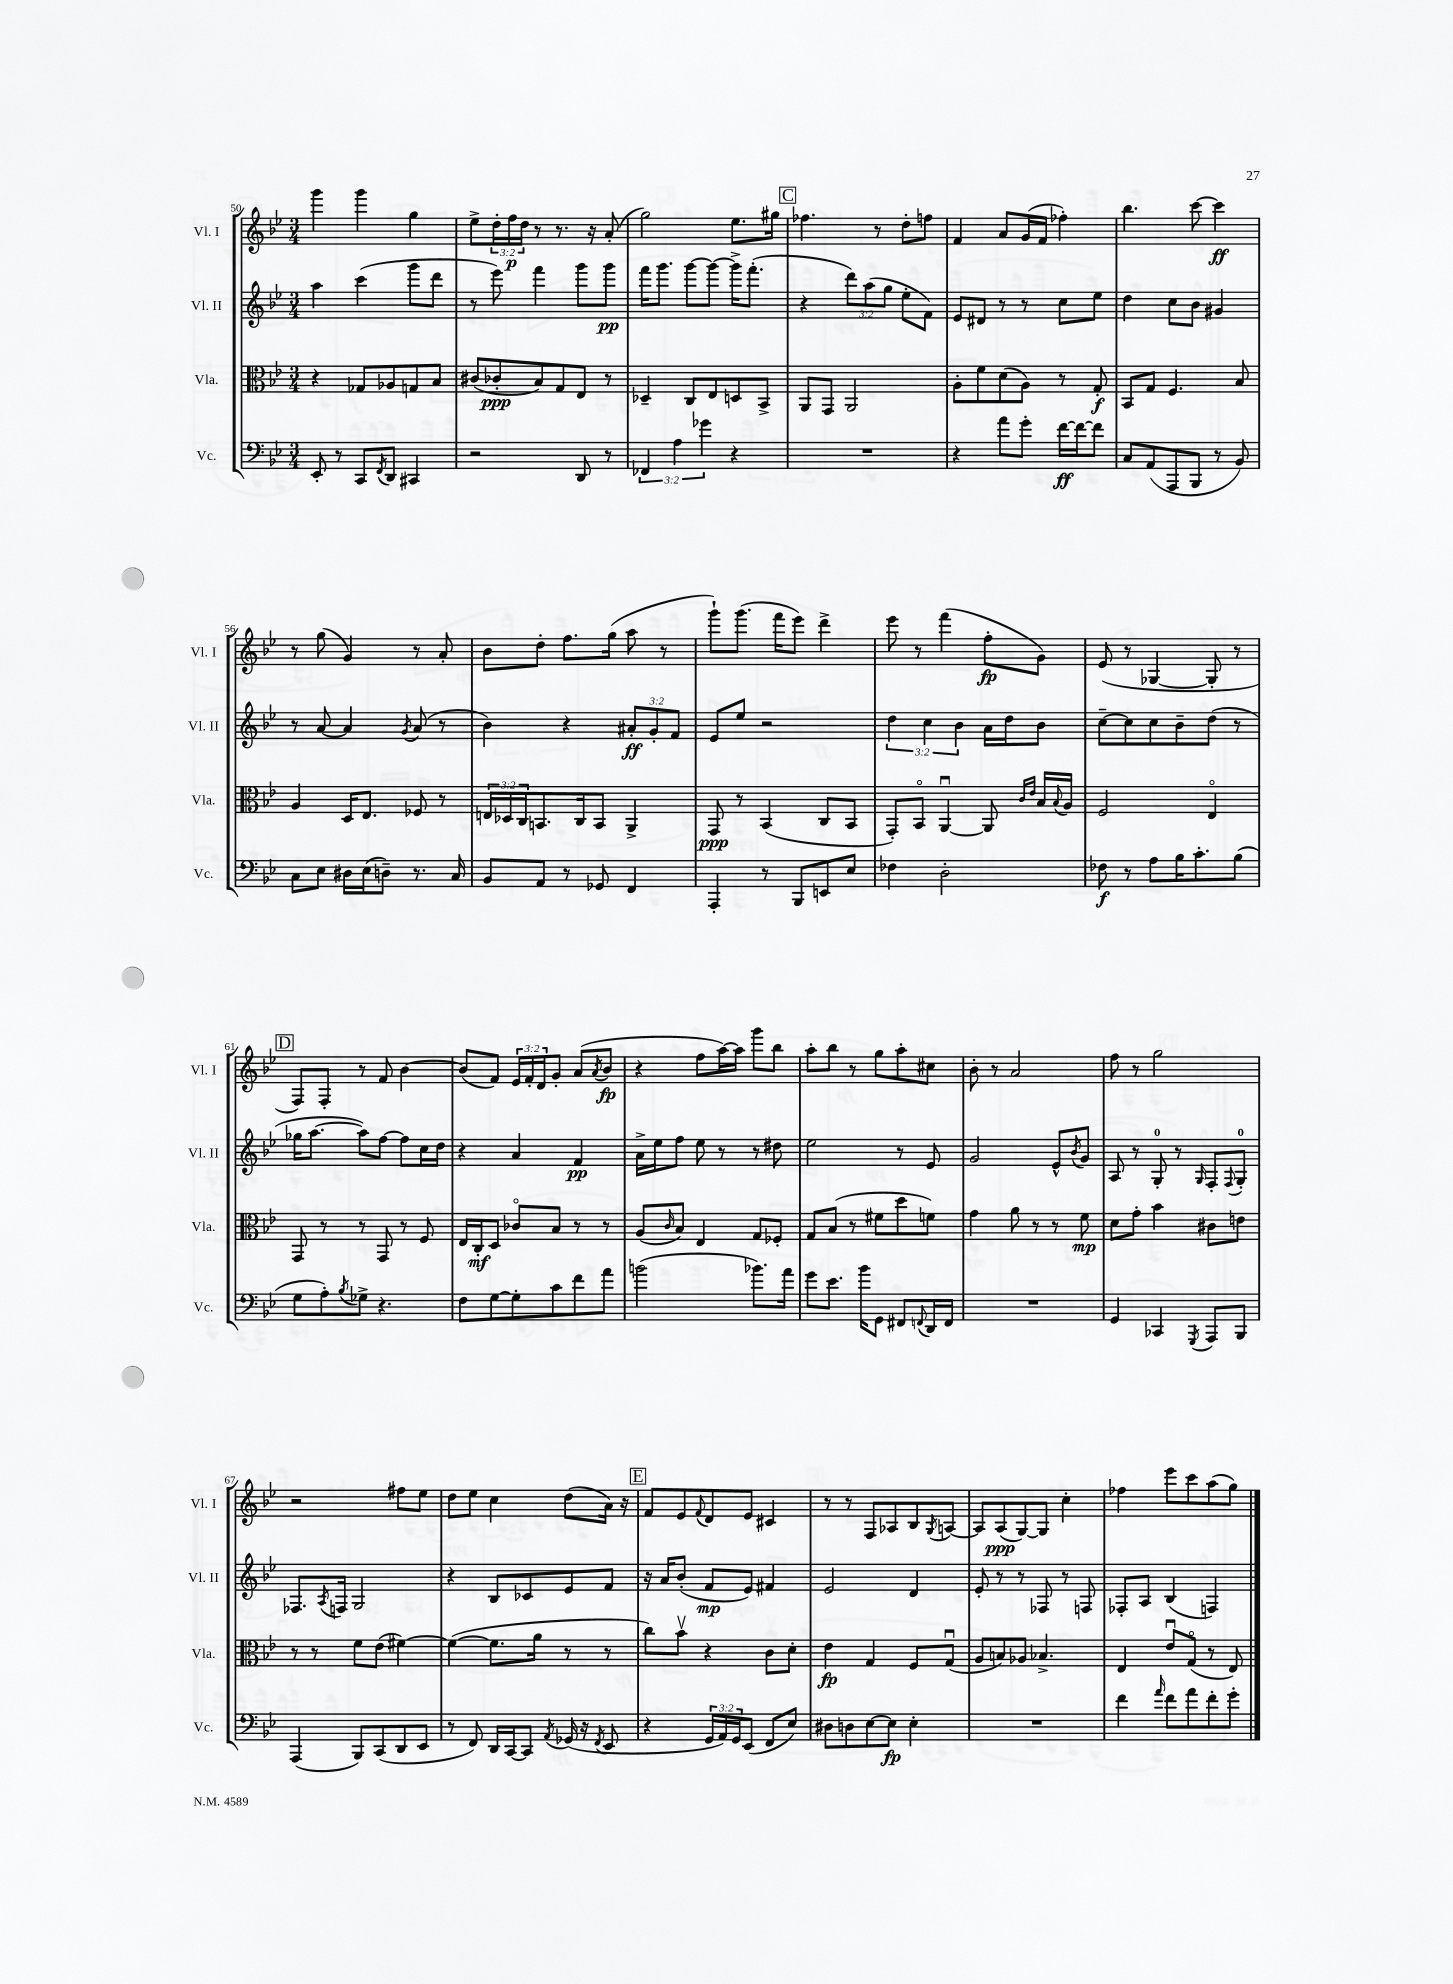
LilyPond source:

<<
\new StaffGroup <<
\new Staff = "s0" \with { instrumentName = "Vl. I" shortInstrumentName = "Vl. I" } {
    \clef treble \key bes \major \numericTimeSignature \time 3/4 \override Staff.TupletNumber.text = #tuplet-number::calc-fraction-text
    g'''4 g'''4 g''4 |
    ees''8-> \tuplet 3/2 { d''16-. f''16\p d''16 } r8 r8. r16 a'8-.( |
    g''2) ees''8. gis''16 |
    \mark \markup { \box "C" } fes''4. r8 d''8-. f''8 |
    f'4 a'8 g'16( f'16 fes''4-.) |
    bes''4. c'''8~ c'''4\ff |
    r8 g''8( g'4) r8 a'8-. |
    bes'8 d''8-. f''8. g''16( a''8 r8 |
    g'''8-!) g'''8.( f'''16 ees'''8) d'''4-> |
    ees'''8 r8 f'''4( f''8-.\fp g'8) |
    ees'8( r8 ges4~ ges8-. r8 |
    \mark \markup { \box "D" } f8) f8-. r8 f'8 bes'4~ |
    bes'8( f'8) \tuplet 3/2 { ees'16 f'16-. d'16 } g'8-. a'8( \acciaccatura { a'8 } bes'8\fp |
    r4 f''8 a''16~) a''16 g'''8 bes''8 |
    a''8-. bes''8 r8 g''8 a''8-. cis''8 |
    bes'8-. r8 a'2 |
    f''8 r8 g''2 |
    r2 fis''8 ees''8 |
    d''8 ees''8 c''4 d''8( a'16) r16 |
    \mark \markup { \box "E" } f'8 ees'8 \appoggiatura { f'8 } d'8 ees'8 cis'4 |
    r8 r8 f8 aes8 bes8 \acciaccatura { g8 } a8~ |
    a8 a8\ppp( g8~) g8 c''4-. |
    fes''4 ees'''8 c'''8 a''8( g''8) \bar "|." |
}
\new Staff = "s1" \with { instrumentName = "Vl. II" shortInstrumentName = "Vl. II" } {
    \clef treble \key bes \major \numericTimeSignature \time 3/4 \override Staff.TupletNumber.text = #tuplet-number::calc-fraction-text
    a''4 c'''4( g'''8 d'''8 |
    r8 ees'''8) f'''4 g'''8 g'''8\pp |
    f'''16 g'''8. g'''8~ g'''8~ g'''16-> f'''8.-.( |
    \mark \markup { \box "C" } r4 \tuplet 3/2 { d'''8) a''8( g''8 } ees''8-. f'8) |
    ees'8 dis'8 r8 r8 c''8 ees''8 |
    d''4 c''8 bes'8 gis'4 |
    r8 a'8~ a'4 \acciaccatura { g'8 } a'8( r8 |
    bes'4) r4 \tuplet 3/2 { ais'8-.\ff g'8-. f'8 } |
    ees'8 ees''8 r2 |
    \tuplet 3/2 { d''4 c''4 bes'4 } a'16 d''16 bes'8 |
    c''8~-- c''8 c''8 bes'8-- d''8( r8 |
    \mark \markup { \box "D" } ges''16 a''8.~ a''8) f''8~ f''8 c''16 d''16 |
    r4 a'4 f'4\pp |
    a'16-> ees''16 f''8 ees''8 r8 r8 dis''8 |
    ees''2 r8 ees'8 |
    g'2 ees'8-^ \acciaccatura { bes'8 } g'8 |
    a8 r8 g8-0-. r8 \grace { g16 } f8-. \appoggiatura { f8 } g8-0-. |
    fes8. \acciaccatura { a8 } f16 g2 |
    r4 bes8 ces'8 ees'8 f'8 |
    \mark \markup { \box "E" } r16 a'16 bes'8-.( f'8\mp ees'8) fis'4 |
    ees'2 d'4 |
    ees'8-. r8 r8 fes8 r8 f8 |
    fes8-. a8 bes4( f4) \bar "|." |
}
\new Staff = "s2" \with { instrumentName = "Vla." shortInstrumentName = "Vla." } {
    \clef alto \key bes \major \numericTimeSignature \time 3/4 \override Staff.TupletNumber.text = #tuplet-number::calc-fraction-text
    r4 ges8 aes8 g8 bes8 |
    cis'8( ces'8-.\ppp bes8) g8 ees8 r8 |
    des4-- c8 ees8 d8 bes,8-> |
    \mark \markup { \box "C" } a,8 g,8 a,2 |
    a8-. f'8 d'8( a8) r8 g8-.\f |
    bes,8 g8 f4. bes8 |
    a4 d16 ees8. fes8 r8 |
    \tuplet 3/2 { e16 des16 c16 } b,8. c16 b,8 a,4-> |
    g,8\ppp r8 bes,4( c8 bes,8 |
    g,8-.) bes,8\flageolet a,4~\downbow a,8 \grace { c'16 ees'16 } bes16 \appoggiatura { bes8 } a16 |
    f2 ees4\flageolet |
    \mark \markup { \box "D" } g,8 r8 r8 g,8 r8 f8 |
    ees16 c16-.\mf d8 ces'8\flageolet bes8 r8 r8 |
    a8( \grace { c'16 } bes8) ees4 g8 fes8-. |
    g8 bes8( r8 fis'8 d''8 f'8) |
    g'4 a'8 r8 r8 f'8\mp |
    d'8 g'8-. bes'4 cis'8 e'8 |
    r8 r8 f'8 ees'8( fis'4~) |
    fis'4~( fis'8. a'16 r8 r8 |
    \mark \markup { \box "E" } c''8) bes'8\upbow r4 c'8 d'8-. |
    ees'4\fp g4 f8 g8\downbow( |
    a8 b8) aes8 bes4.-> |
    ees4 ees'8\downbow g8\flageolet( r8 ees8) \bar "|." |
}
\new Staff = "s3" \with { instrumentName = "Vc." shortInstrumentName = "Vc." } {
    \clef bass \key bes \major \numericTimeSignature \time 3/4 \override Staff.TupletNumber.text = #tuplet-number::calc-fraction-text
    ees,8-. r8 c,8 \acciaccatura { f,8 } d,8 cis,4 |
    r2 d,8 r8 |
    \tuplet 3/2 { fes,4 a4 ges'4 } r4 |
    \mark \markup { \box "C" } R2. |
    r4 a'8 g'8-. f'16~\ff f'16~ f'8 |
    c8 a,8( a,,8 bes,,8 r8 bes,8) |
    c8 ees8 dis16 ees16( d8--) r8. c16 |
    bes,8 a,8 r8 ges,8 f,4 |
    a,,4-. r8 bes,,8 e,8 ees8 |
    fes4 d2-. |
    fes8\f r8 a8 bes16 c'8.-. bes8( |
    \mark \markup { \box "D" } g8 a8-.) \acciaccatura { bes8 } ges8-> r4. |
    f8 g8~ g8-. c'8 f'8 a'8 |
    b'2( bes'8.) a'16 |
    g'8 ees'8. bes'16 g,8 fis,8 \appoggiatura { f,8 } d,16 f,16 |
    R2. |
    g,4 ces,4 \acciaccatura { g,,8 } a,,8 bes,,8 |
    a,,4( bes,,8) c,8( d,8 ees,8 |
    r8 f,8) d,16 c,16~ c,8 \acciaccatura { a,8 } ges,16( r16 \acciaccatura { f,8 } ees,8 |
    \mark \markup { \box "E" } r4 \tuplet 3/2 { g,16 a,16) g,16 } ees,8( f,8 ees8) |
    dis8 d8 ees8~ ees8\fp ees4-. |
    R2. |
    f'4 \grace { a'16 } f'8 a'8 f'8-. g'8-. \bar "|." |
}
>>
>>
\layout { \context { \Score currentBarNumber = #50 } }
